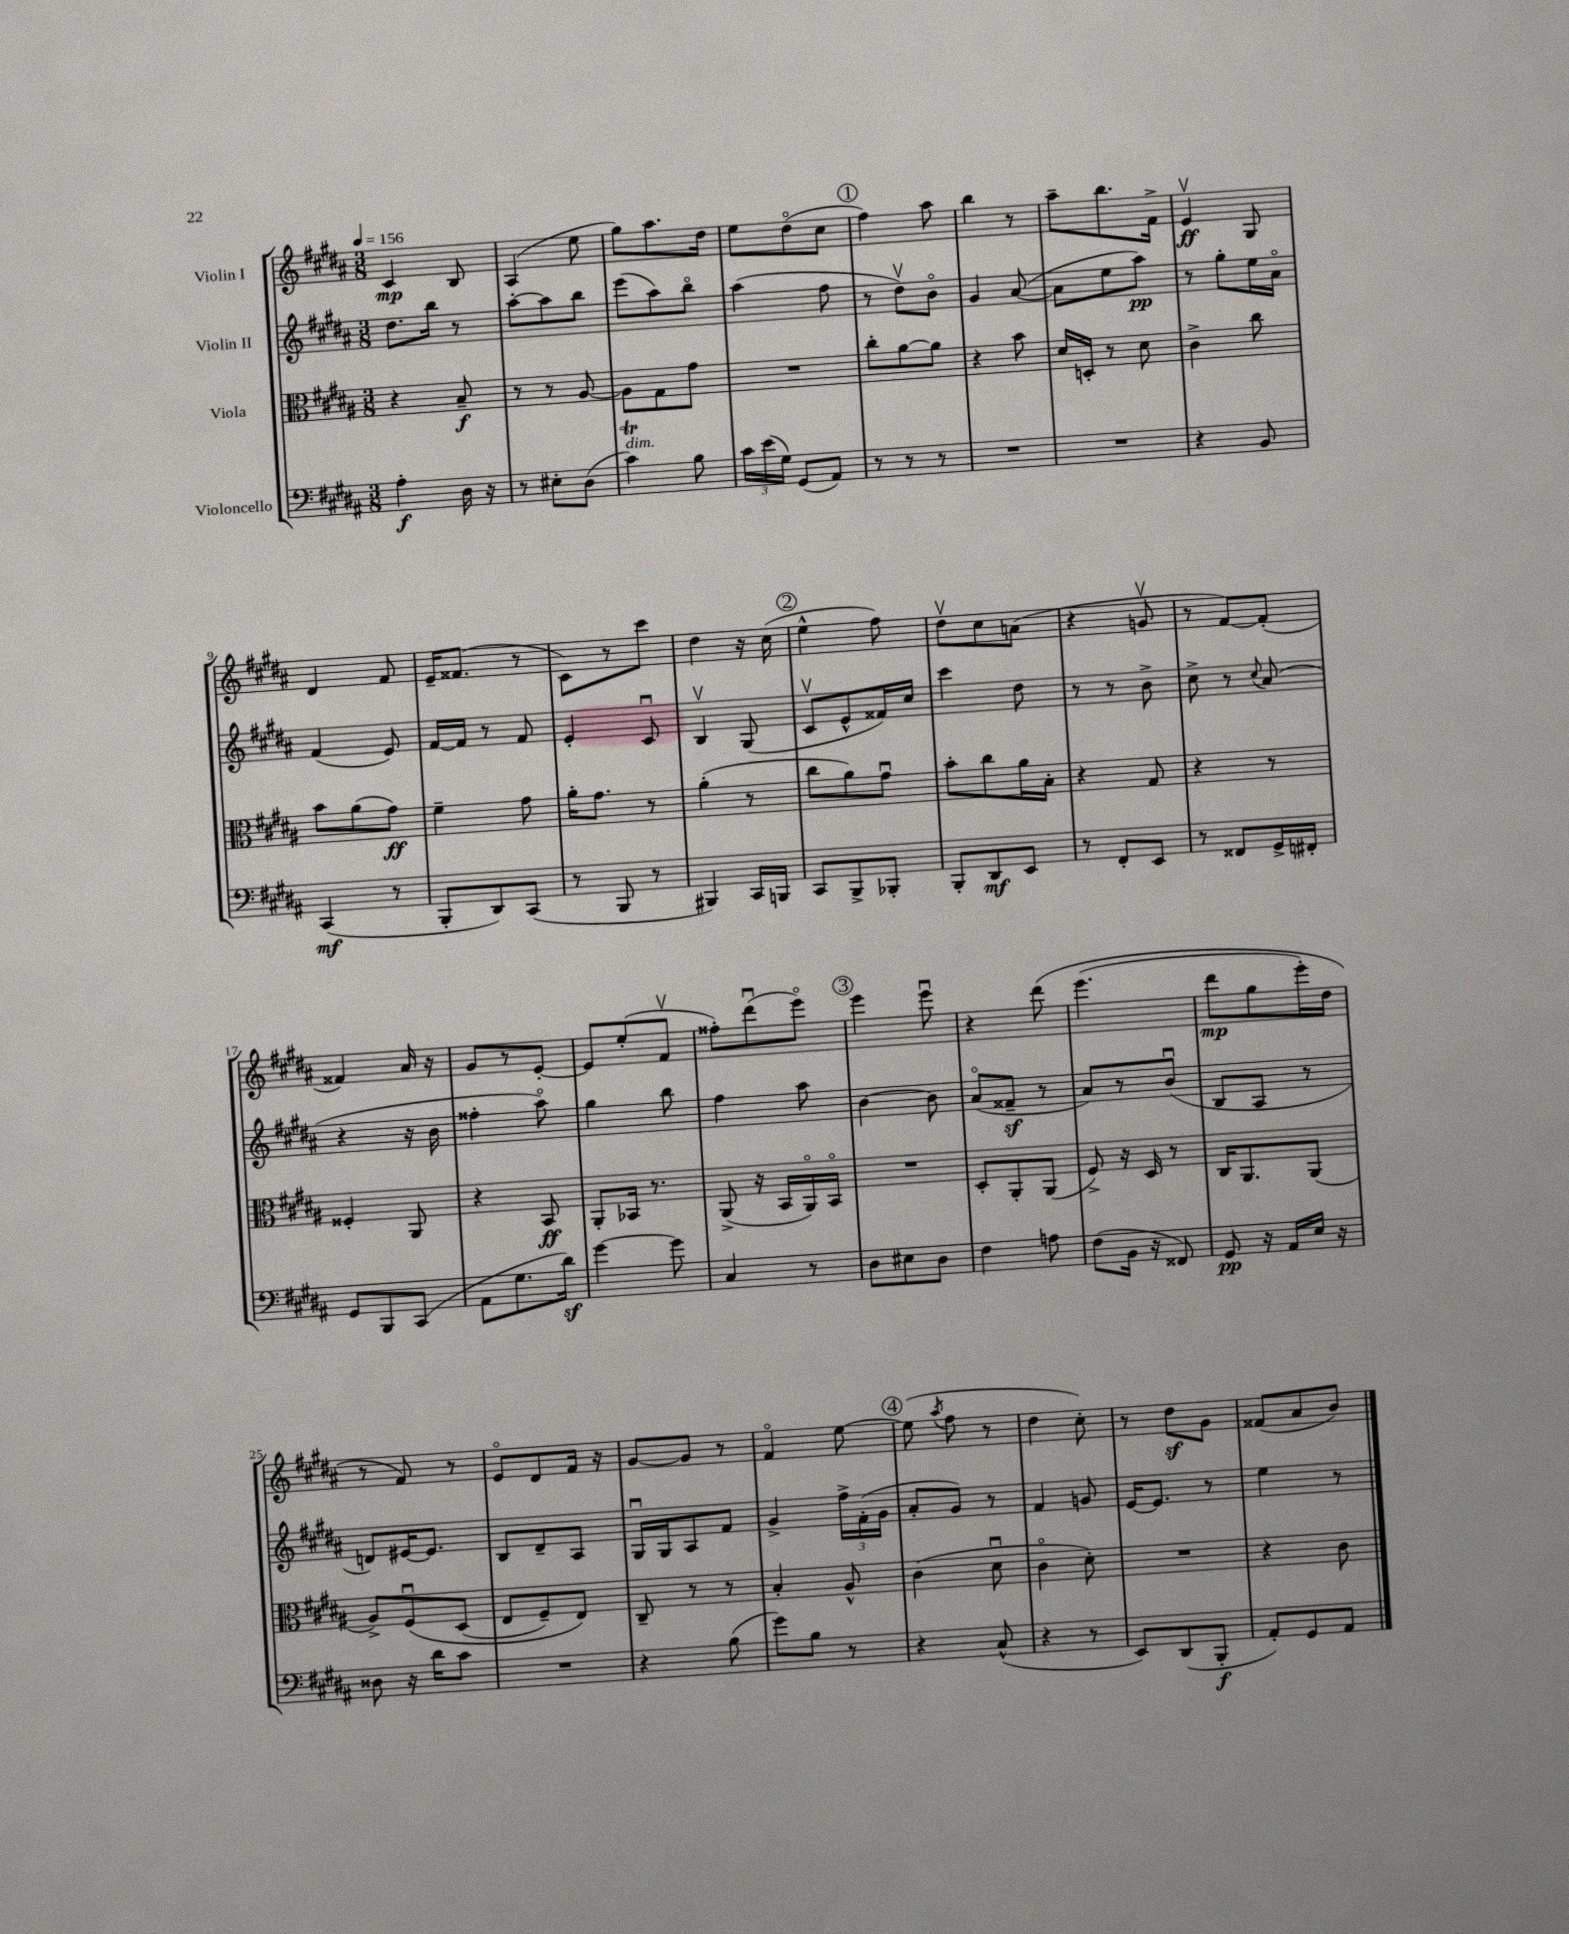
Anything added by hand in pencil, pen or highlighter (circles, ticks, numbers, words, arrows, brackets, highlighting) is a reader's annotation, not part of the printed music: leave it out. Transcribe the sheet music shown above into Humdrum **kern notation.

**kern	**kern	**kern	**kern
*staff4	*staff3	*staff2	*staff1
*clefF4	*clefC3	*clefG2	*clefG2
*k[f#c#g#d#a#]	*k[f#c#g#d#a#]	*k[f#c#g#d#a#]	*k[f#c#g#d#a#]
*M3/8	*M3/8	*M3/8	*M3/8
*MM156	*MM156	*MM156	*MM156
4A#'	4r	8.dd#	4c#
.	.	16bb	.
16D#	8B~	8r	8B
16r	.	.	.
=	=	=	=
8r	8r	[8aa#'	(4A#
8E#'	8r	8aa#]	.
(8D#	[8A#	8bb	8ee
=	=	=	=
4c#)	8A#]	(8eee	8gg#)
.	8G#	8aa#)	8.aa#
8B	8g#	8bbo	.
.	.	.	16dd#
=	=	=	=
24c#	4.r	(4aa#	8ee
(24e	.	.	.
24G#)	.	.	.
(8GG#	.	.	(8dd#o
8AA#)	.	8ff#	8cc#
=	=	=	=
8r	8cc#'	8r	4ff#)
8r	[8a#	8dd#v)	.
8r	8a#]	8bo	8aa#
=	=	=	=
4.r	4r	4g#	4bb
.	8b	([8a#	8r
=	=	=	=
4.r	16d#	8a#]	8aa#~
.	16D'	.	.
.	8r	8ee	8.bb
.	8d#	8aa#)	.
.	.	.	16f#^
=	=	=	=
4r	4c#^	8r	4ev
.	.	8gg#'	.
8BB	8cc#	16ee	8G#
.	.	16a#o	.
=	=	=	=
(4CC#	8b	(4f#	4d#
.	(8a#	.	.
8r	8g#)	8e)	8f#
=	=	=	=
8BBB'	4f#~	[16f#	16e~
.	.	16f#]	(8.f##
8DD#)	.	8r	.
(8CC#	8g#	8f#	8r
=	=	=	=
8r	16a#'	4e'	8c#)
.	8.g#	.	.
8BBB	.	.	8r
8r	8r	8c#u	8ccc#
=	=	=	=
4BBB#)	(4a#'	4Bv	4dd#
16CC#	8r	(8G#	16r
16BBB	.	.	(16cc#
=	=	=	=
8CC#	8cc#	8c#v	4ee^^
8BBB^	8a#)	8e^^	.
8BBB-'	8g#u	16f##)	8ff#)
.	.	16cc#	.
=	=	=	=
8BBB'	8b'	4ccc#	8dd#v
8DD#	8cc#	.	8cc#
8EE	16a#	8dd#	(8a
.	16B'	.	.
=	=	=	=
8r	4r	8r	4r
8FF#'	.	8r	.
8EE	8G#	8b^	8gv
=	=	=	=
8r	4r	8cc#^	8r
8FF##	.	8r	[8f#)
.	.	8qqcc#	.
16GG#^	8r	(8a#	(8f#']
16FF#'	.	.	.
=	=	=	=
8GG#	4F##'	4r	4f##)
8BBB	.	.	.
(8CC#	8AA#	16r	16a#
.	.	16b	16r
=	=	=	=
8AA#	4r	4ff##'	8g#
8.G#	.	.	8r
.	8BB	8aa#o)	[8e'
16d#)	.	.	.
=	=	=	=
[4g#	8AA#'	4gg#	8e]
.	16BB-	.	(8ee'
.	8.r	.	.
8g#]	.	8bb	8f#v
=	=	=	=
4C#	(8AA#^	4ff#	8ff##')
.	16r	.	(8ddd#u
.	16BB	.	.
8r	16AA#o)	8aa#	8eeeo)
.	16BBo	.	.
=	=	=	=
8D#	4.r	[4b	4eee
8E#	.	.	.
8D#	.	8b]	8eeeu
=	=	=	=
4F#	8D#'	(8a#o	4r
.	8AA#'	8f##~	.
8A	(8AA#	8r	&(8ddd#
=	=	=	=
(8F#	8F#^)	8a#)	(4.eee
16BB	16r	8r	.
16r	16D#	.	.
8FF##)	8r	(8bu	.
=	=	=	=
8GG#	16C#	8B	8ddd#
.	8.AA#	.	.
16r	.	8A#	8gg#
16AA#	.	.	.
16E	(8AA#	8r	16eee')
16r	.	.	16dd#
=	=	=	=
8D##	8A#^)	8d)	8r
16r	&(8F#u	[16e#	8f#&)
16d#	.	8.e#]	.
8c#	(8D#	.	8r
=	=	=	=
4.r	8E	8B	8eo
.	8F#~)	8d#~	8d#
.	8E&)	8A#	16f#
.	.	.	16r
=	=	=	=
4r	8C#~	16G#u	[8g#
.	.	16G#	.
.	8r	8A#	8g#]
(8B	8r	8f#	8r
=	=	=	=
8g#)	4B'	4g#^	4f#o
8B	.	.	.
8r	8A#^^	24ff#^	[8ee
.	.	(24f#'	.
.	.	24g#	.
=	=	=	=
4r	(4c#	8a#'	(8ee]
.	.	.	8qaa#
.	.	8g#)	8ff#
(8C#^^	8d#u	8r	8r
=	=	=	=
4r	4c#o	4f#	4dd#
8r	8d#')	8g	8cc#')
=	=	=	=
8EE)	4.r	[16e	8r
.	.	8.e]	.
(8DD#	.	.	8dd#
8BBB'	.	8r	8g#
=	=	=	=
8AA#')	4r	4ee	(8f##
8GG#	.	.	8a#
8AA#	8c#	8r	8b)
==	==	==	==
*-	*-	*-	*-
